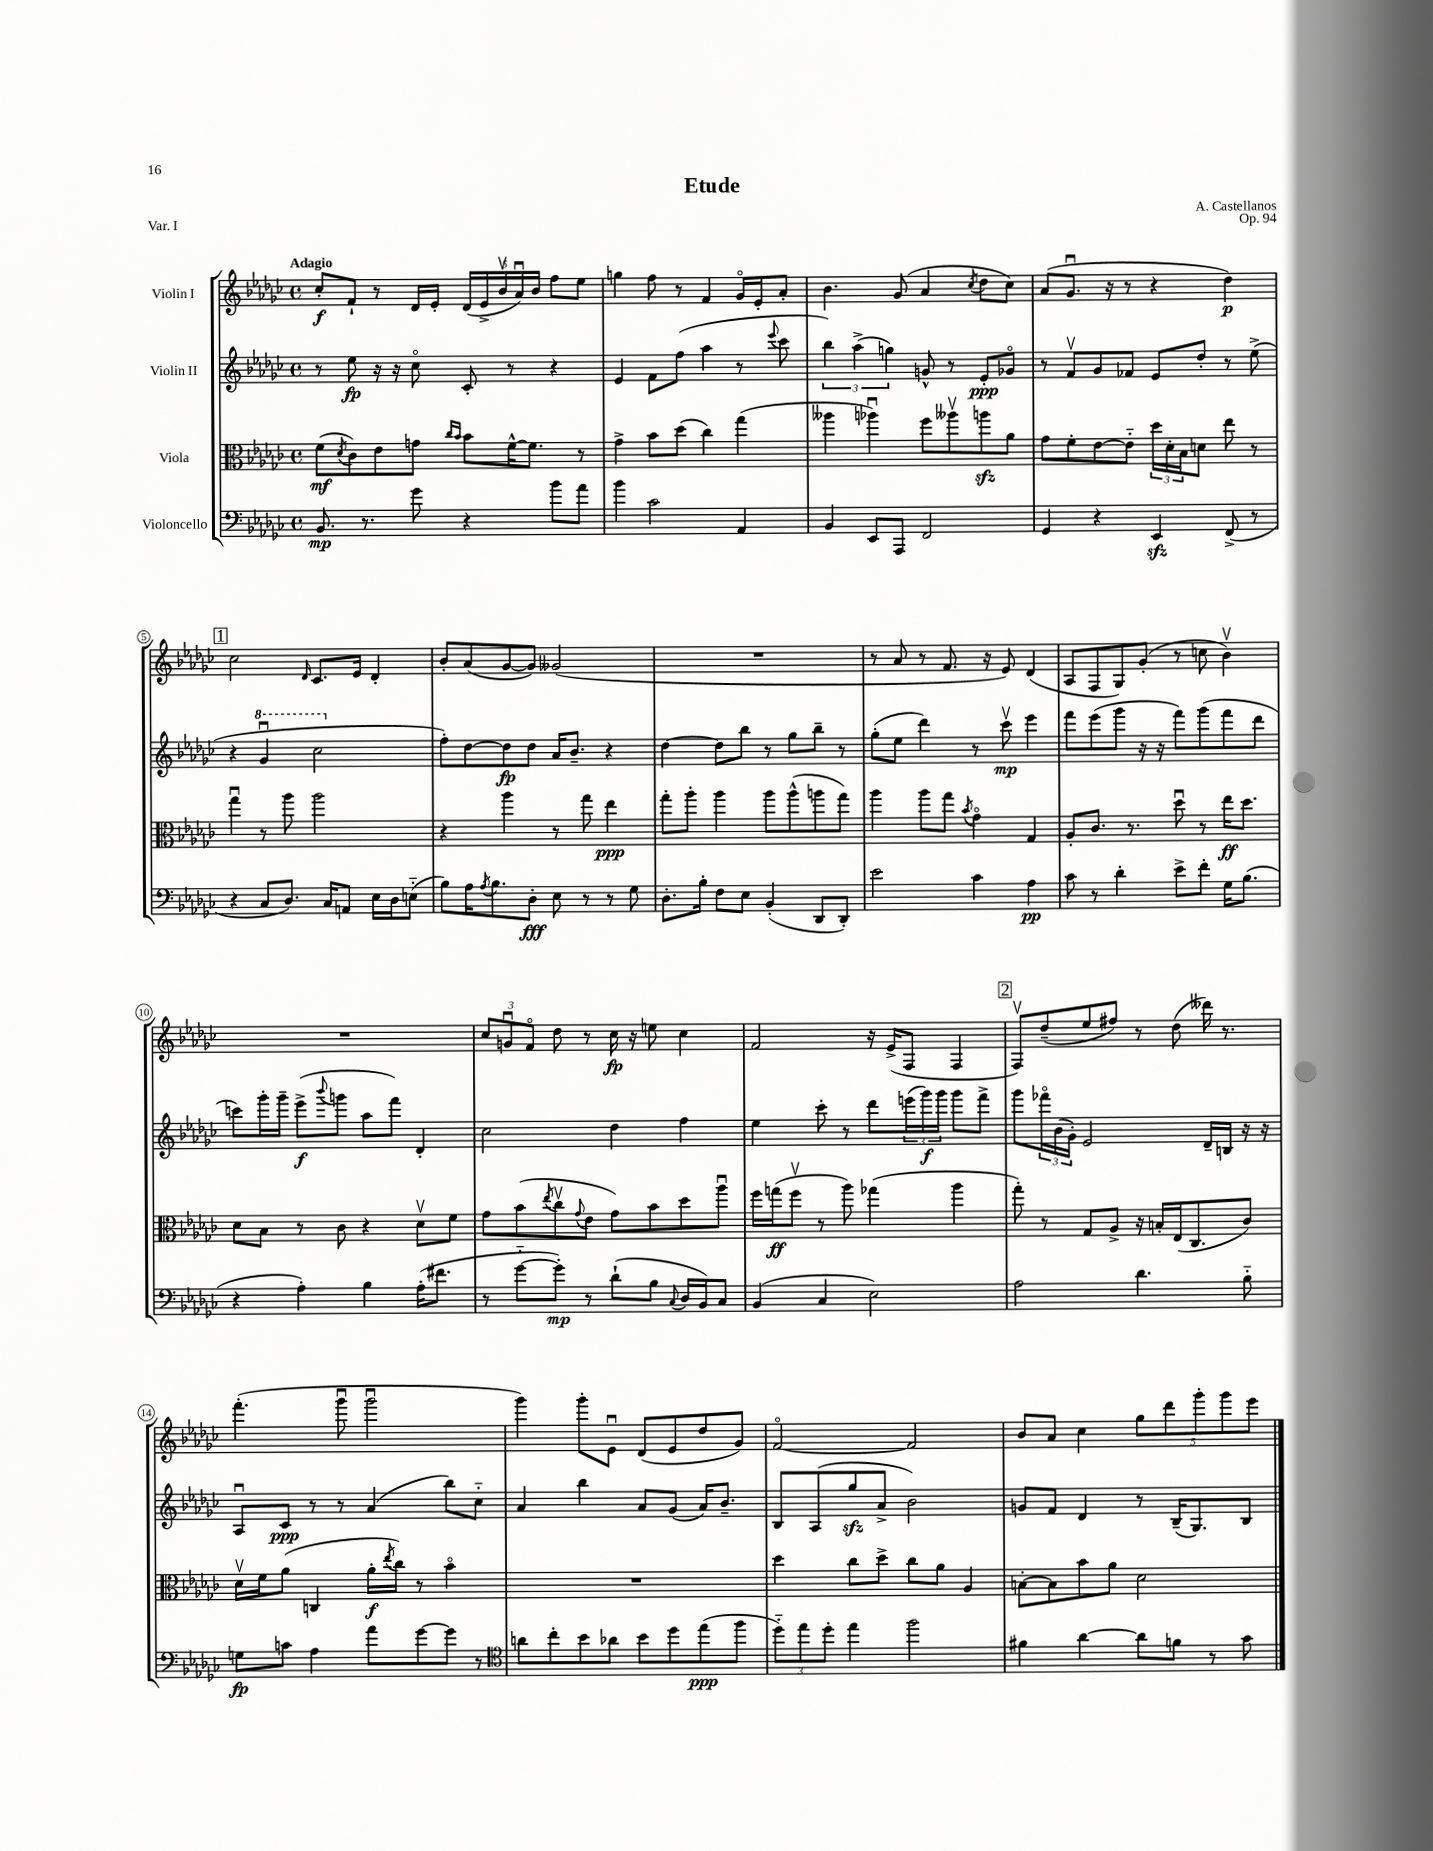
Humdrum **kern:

**kern	**dynam	**kern	**dynam	**kern	**dynam	**kern	**dynam
*part4	*part4	*part3	*part3	*part2	*part2	*part1	*part1
*staff4	*staff4	*staff3	*staff3	*staff2	*staff2	*staff1	*staff1
*I"Violoncello	*	*I"Viola	*	*I"Violin II	*	*I"Violin I	*
*clefF4	*	*clefC3	*	*clefG2	*	*clefG2	*
*k[b-e-a-d-g-c-]	*	*k[b-e-a-d-g-c-]	*	*k[b-e-a-d-g-c-]	*	*k[b-e-a-d-g-c-]	*
*M4/4	*	*M4/4	*	*M4/4	*	*M4/4	*
*met(c)	*	*met(c)	*	*met(c)	*	*met(c)	*
=1	=1	=1	=1	=1	=1	=1	=1
!	!	!	!	!	!	!LO:TX:a:B:t=Adagio	!
8.BB-/	mp	(8f\L	mf	8r	.	8cc-'/L	f
.	.	8qd-/	.	.	.	.	.
.	.	8c-\)	.	8ee-\	fp	8f`/J	.
8.r	.	.	.	.	.	.	.
.	.	8e-\	.	16r	.	8r	.
.	.	.	.	16r	.	.	.
8g-\	.	8gn\J	.	8cc-\	.	16d-/LL	.
.	.	.	.	.	.	16e-'/JJ	.
.	.	16qqcc-/LL	.	.	.	.	.
.	.	16qqb-/JJ	.	.	.	.	.
4r	.	8b-\L	.	8c-'/	.	(20d-/LL	.
.	.	.	.	.	.	20e-^/	.
.	.	.	.	.	.	20b-v/	.
.	.	[16f^^\K	.	8r	.	.	.
.	.	.	.	.	.	20a-u/)	.
.	.	8.f\J]	.	.	.	.	.
.	.	.	.	.	.	20b-/JJ	.
8b-\L	.	.	.	4r	.	8ff\L	.
8a-\J	.	8r	.	.	.	8ee-\J	.
=2	=2	=2	=2	=2	=2	=2	=2
4b-\	.	4g-^\	.	4e-/	.	4ggn\	.
2c-\	.	8b-\L	.	8f\L	.	8ff\	.
.	.	(8dd-\J	.	(8ff\J	.	8r	.
.	.	4cc-\)	.	4aa-\	.	4f/	.
4AA-/	.	(4gg-\	.	8r	.	16g-/LL	.
.	.	.	.	.	.	16e-'/J	.
.	.	.	.	8qqeee-/	.	.	.
.	.	.	.	8ccc-\	.	8a-'/J	.
=3	=3	=3	=3	=3	=3	=3	=3
4BB-/	.	4aa--X\	.	6bb-\)	.	4.b-\	.
.	.	.	.	(6aa-^\	.	.	.
8EE-/L	.	4aa-Xu\)	.	.	.	.	.
.	.	.	.	6ggn\)	.	.	.
8AAA-/J	.	.	.	.	.	(8g-/	.
2FF/	.	8ff\L	.	8gn^^/	.	4a-/	.
.	.	8aa--Xv\	.	8r	.	.	.
.	.	.	.	.	.	8qcc-/	.
.	.	8aanzz\	.	8e-'/L	ppp	8dd-\L	.
.	.	8a-\J	.	8g-X/J	.	8cc-\J)	.
=4	=4	=4	=4	=4	=4	=4	=4
4GG-/	.	8g-\L	.	8r	.	(8a-/L	.
.	.	8f'\	.	8fv/L	.	8.g-u/J	.
4r	.	[8e-\	.	8g-/	.	.	.
.	.	.	.	.	.	16r	.
.	.	8e-\J]	.	8f-X/J	.	8r	.
4EE-zz/	.	24dd-\LL	.	8e-/L	.	4r	.
.	.	24d-'\	.	.	.	.	.
.	.	24B-\J	.	.	.	.	.
.	.	8dn\J	.	8dd-'/J	.	.	.
(8FF^/	.	8ee-\	.	8r	.	4dd-\)	p
8r	.	8r	.	(8ee-^\	.	.	.
!!LO:LB:g=z
!!LO:REH:place=s1:t=1
=5	=5	=5	=5	=5	=5	=5	=5
4r	.	4gg-u\	.	4r	.	2cc-\	.
*	*	*	*	*8va	*	*	*
8C-/L	.	8r	.	4gg-u/	.	.	.
8.D-/J)	.	8aa-\	.	.	.	.	.
.	.	.	.	.	.	16qqd-/	.
.	.	2aa-\	.	2ccc-\	.	8.c-/L	.
16C-/KL	.	.	.	.	.	.	.
8AAn/J	.	.	.	.	.	.	.
.	.	.	.	.	.	16e-/Jk	.
16E-\LL	.	.	.	.	.	4d-'/	.
16D-\J	.	.	.	.	.	.	.
(8En\J	.	.	.	.	.	.	.
=6	=6	=6	=6	=6	=6	=6	=6
*	*	*	*	*X8va	*	*	*
8B-\L)	.	4r	.	8ff'\L)	.	8b-'/L	.
16A-\K	.	.	.	[8dd-\	.	(8a-/	.
8qA-/	.	.	.	.	.	.	.
8.B-\	.	.	.	.	.	.	.
.	.	4aa-\	.	8dd-\]	fp	[8g-/	.
8D-'\J	fff	.	.	8dd-\J	.	8g-/J])	.
8E-\	.	8r	.	16a-/KL	.	(2g--X/	.
.	.	.	.	8.b-~/J	.	.	.
8r	.	8gg-\	.	.	.	.	.
8r	.	4ee-\	ppp	4r	.	.	.
8G-\	.	.	.	.	.	.	.
=7	=7	=7	=7	=7	=7	=7	=7
8.D-'\L	.	8gg-'\L	.	[4dd-\	.	1r	.
.	.	8aa-'\J	.	.	.	.	.
16B-'\Jk	.	.	.	.	.	.	.
8F\L	.	4aa-\	.	8dd-\L]	.	.	.
8E-\J	.	.	.	8bb-\J	.	.	.
(4BB-'/	.	8aa-\L	.	8r	.	.	.
.	.	(8aa-^^\	.	8gg-\L	.	.	.
8DD-/L	.	8aan\	.	8bb-~\J	.	.	.
8DD-'/J)	.	8gg-\J)	.	8r	.	.	.
=8	=8	=8	=8	=8	=8	=8	=8
2e-\	.	4aa-\	.	(8gg-'\L	.	8r	.
.	.	.	.	8ee-\J	.	8a-/	.
.	.	8aa-\L	.	4ddd-\)	.	8r	.
.	.	8gg-\J	.	.	.	8.f/	.
.	.	8qb-/	.	.	.	.	.
4c-\	.	4g-\	.	8r	.	.	.
.	.	.	.	.	.	16r	.
.	.	.	.	8ccc-v\	mp	8e-/)	.
4A-\	pp	4G-/	.	4eee-\	.	(4d-/	.
=9	=9	=9	=9	=9	=9	=9	=9
8c-\	.	8A-'/L	.	8fff\L	.	8A-/L	.
8r	.	8.c-/J	.	(8eee-\	.	8F/	.
4d-'\	.	.	.	8ggg-\J	.	8G-/)	.
.	.	8.r	.	.	.	.	.
.	.	.	.	16r	.	(8g-'/J	.
.	.	.	.	16r	.	.	.
8e-^\L	.	8dd-u\	.	8fff\L)	.	8r	.
8f'\J	.	8r	.	(8ggg-\	.	8ccn\	.
16G-\KL	.	16ee-\KL	ff	8fff\	.	4b-v\)	.
(8.B-\J	.	8.dd-\J	.	.	.	.	.
.	.	.	.	8ddd-\J	.	.	.
!!LO:LB:g=z
=10	=10	=10	=10	=10	=10	=10	=10
4r	.	8d-\L	.	8cccn\L)	.	1r	.
.	.	8B-\J	.	16ggg-'\L	.	.	.
.	.	.	.	16ggg-~\JJ	.	.	.
4A-'\)	.	8r	.	(8eee-^\L	f	.	.
.	.	.	.	8qqbbb-/	.	.	.
.	.	8c-\	.	8gggn\J	.	.	.
4B-\	.	4r	.	8aa-\L	.	.	.
.	.	.	.	8fff\J)	.	.	.
(16A-'\KL	.	8d-v\L	.	4d-'/	.	.	.
8.f#X\J	.	.	.	.	.	.	.
.	.	8f\J	.	.	.	.	.
=11	=11	=11	=11	=11	=11	=11	=11
8r	.	8g-\L	.	2cc-\	.	12cc-/L	.
.	.	.	.	.	.	12gnu/	.
[8g-\L	.	(8b-\	.	.	.	.	.
.	.	.	.	.	.	12f/J	.
.	.	8qee-/	.	.	.	.	.
8g-'\J])	mp	8cc-v\	.	.	.	8dd-\	.
.	.	8qqg-/	.	.	.	.	.
8r	.	8e-\J	.	.	.	8r	.
(8d-`\L	.	8g-\L)	.	4dd-\	.	16cc-\	fp
.	.	.	.	.	.	16r	.
8B-\J	.	8b-\	.	.	.	8een\	.
8qqC-/	.	.	.	.	.	.	.
16D-/LL	.	8dd-\	.	4ff\	.	4cc-\	.
16BB-/J)	.	.	.	.	.	.	.
8C-/J	.	8aa-u\J	.	.	.	.	.
=12	=12	=12	=12	=12	=12	=12	=12
(4BB-/	.	16ff\LL	.	4ee-\	.	2f/	.
.	.	(16ggn\J	ff	.	.	.	.
.	.	8ffv\J	.	.	.	.	.
4C-/	.	8r	.	8ccc-'\	.	.	.
.	.	8aa-\)	.	8r	.	.	.
2E-\)	.	(4gg-X\	.	8ddd-\L	.	16r	.
.	.	.	.	.	.	(16e-^/KL	.
.	.	.	.	(24eeen\L	.	8F/J	.
.	.	.	.	24ggg-\)	f	.	.
.	.	.	.	24ggg-\JJ	.	.	.
.	.	4aa-\	.	8ggg-\L	.	4F/	.
.	.	.	.	8fff^\J	.	.	.
!!LO:REH:place=s1:t=2
=13	=13	=13	=13	=13	=13	=13	=13
2A-\	.	8gg-'\)	.	8ggg-\L	.	8Fv/L)	.
.	.	8r	.	24fff-X\L	.	(8dd-~/	.
.	.	.	.	(24b-\	.	.	.
.	.	.	.	24g-'\JJ)	.	.	.
.	.	8G-/L	.	2e-/	.	8ee-/	.
.	.	8A-^/J	.	.	.	8ff#X/J)	.
4.d-\	.	16r	.	.	.	8r	.
.	.	16Bn'/LL	.	.	.	.	.
.	.	(16E-/J	.	.	.	(8dd-\	.
.	.	8.C-/	.	.	.	.	.
.	.	.	.	16d-~/LL	.	16ddd--X\)	.
.	.	.	.	16Bn/JJ	.	8.r	.
8B-\	.	8c-/J)	.	16r	.	.	.
.	.	.	.	16r	.	.	.
!!LO:LB:g=z
=14	=14	=14	=14	=14	=14	=14	=14
8Gn\L	fp	16d-v\LL	.	8A-u/L	.	(4.fff'\	.
.	.	16f\J	.	.	.	.	.
8cn\J	.	(8a-\J	.	8c-/J	ppp	.	.
4A-\	.	4Cn/	.	8r	.	.	.
.	.	.	.	8r	.	8ggg-u\	.
8a-\L	.	16a-'\LL	f	(4a-/	.	2ggg-u\	.
.	.	8qee-/	.	.	.	.	.
.	.	16cc-\JJ)	.	.	.	.	.
[8g-\	.	8r	.	.	.	.	.
8g-\J]	.	4b-\	.	8bb-\L)	.	.	.
8r	.	.	.	8cc-\J	.	.	.
=15	=15	=15	=15	=15	=15	=15	=15
*clefC4	*	*	*	*	*	*	*
8an\L	.	1r	.	4a-/	.	4ggg-\)	.
8cc-'\	.	.	.	.	.	.	.
8b-\	.	.	.	4bb-\	.	8ggg-'\L	.
8a-X\J	.	.	.	.	.	8e-u\J	.
8b-\L	.	.	.	8a-/L	.	(8d-/L	.
8dd-\	.	.	.	(8g-/J	.	8e-/	.
(8ee-\	ppp	.	.	16a-/KL)	.	8dd-/	.
.	.	.	.	8.b-~/J	.	.	.
8ff\J	.	.	.	.	.	8g-/J)	.
=16	=16	=16	=16	=16	=16	=16	=16
12dd-\L)	.	4dd-\	.	8B-/L	.	[2f/	.
12ee-\	.	.	.	.	.	.	.
.	.	.	.	(8A-/	.	.	.
12dd-'\J	.	.	.	.	.	.	.
4ee-\	.	8cc-\L	.	8gg-zz/	.	.	.
.	.	8dd-^\J	.	8a-^/J	.	.	.
2ff\	.	8cc-\L	.	2b-\)	.	2f/]	.
.	.	8a-\J	.	.	.	.	.
.	.	4A-/	.	.	.	.	.
=17	=17	=17	=17	=17	=17	=17	=17
4f#X\	.	[8Bn'\L	.	8gn/L	.	8b-/L	.
.	.	8B\]	.	8f/J	.	8a-/J	.
[4a-\	.	8b-\	.	4d-/	.	4cc-\	.
.	.	8a-\J	.	.	.	.	.
8a-\L]	.	2d-\	.	8r	.	10gg-\L	.
.	.	.	.	.	.	10ddd-\	.
8fn\J	.	.	.	(16B-~/KL	.	.	.
.	.	.	.	8.G-/)	.	.	.
.	.	.	.	.	.	10ggg-'\	.
8r	.	.	.	.	.	.	.
.	.	.	.	.	.	10ggg-\	.
8g-\	.	.	.	8B-/J	.	.	.
.	.	.	.	.	.	10eee-\J	.
==	==	==	==	==	==	==	==
*-	*-	*-	*-	*-	*-	*-	*-
